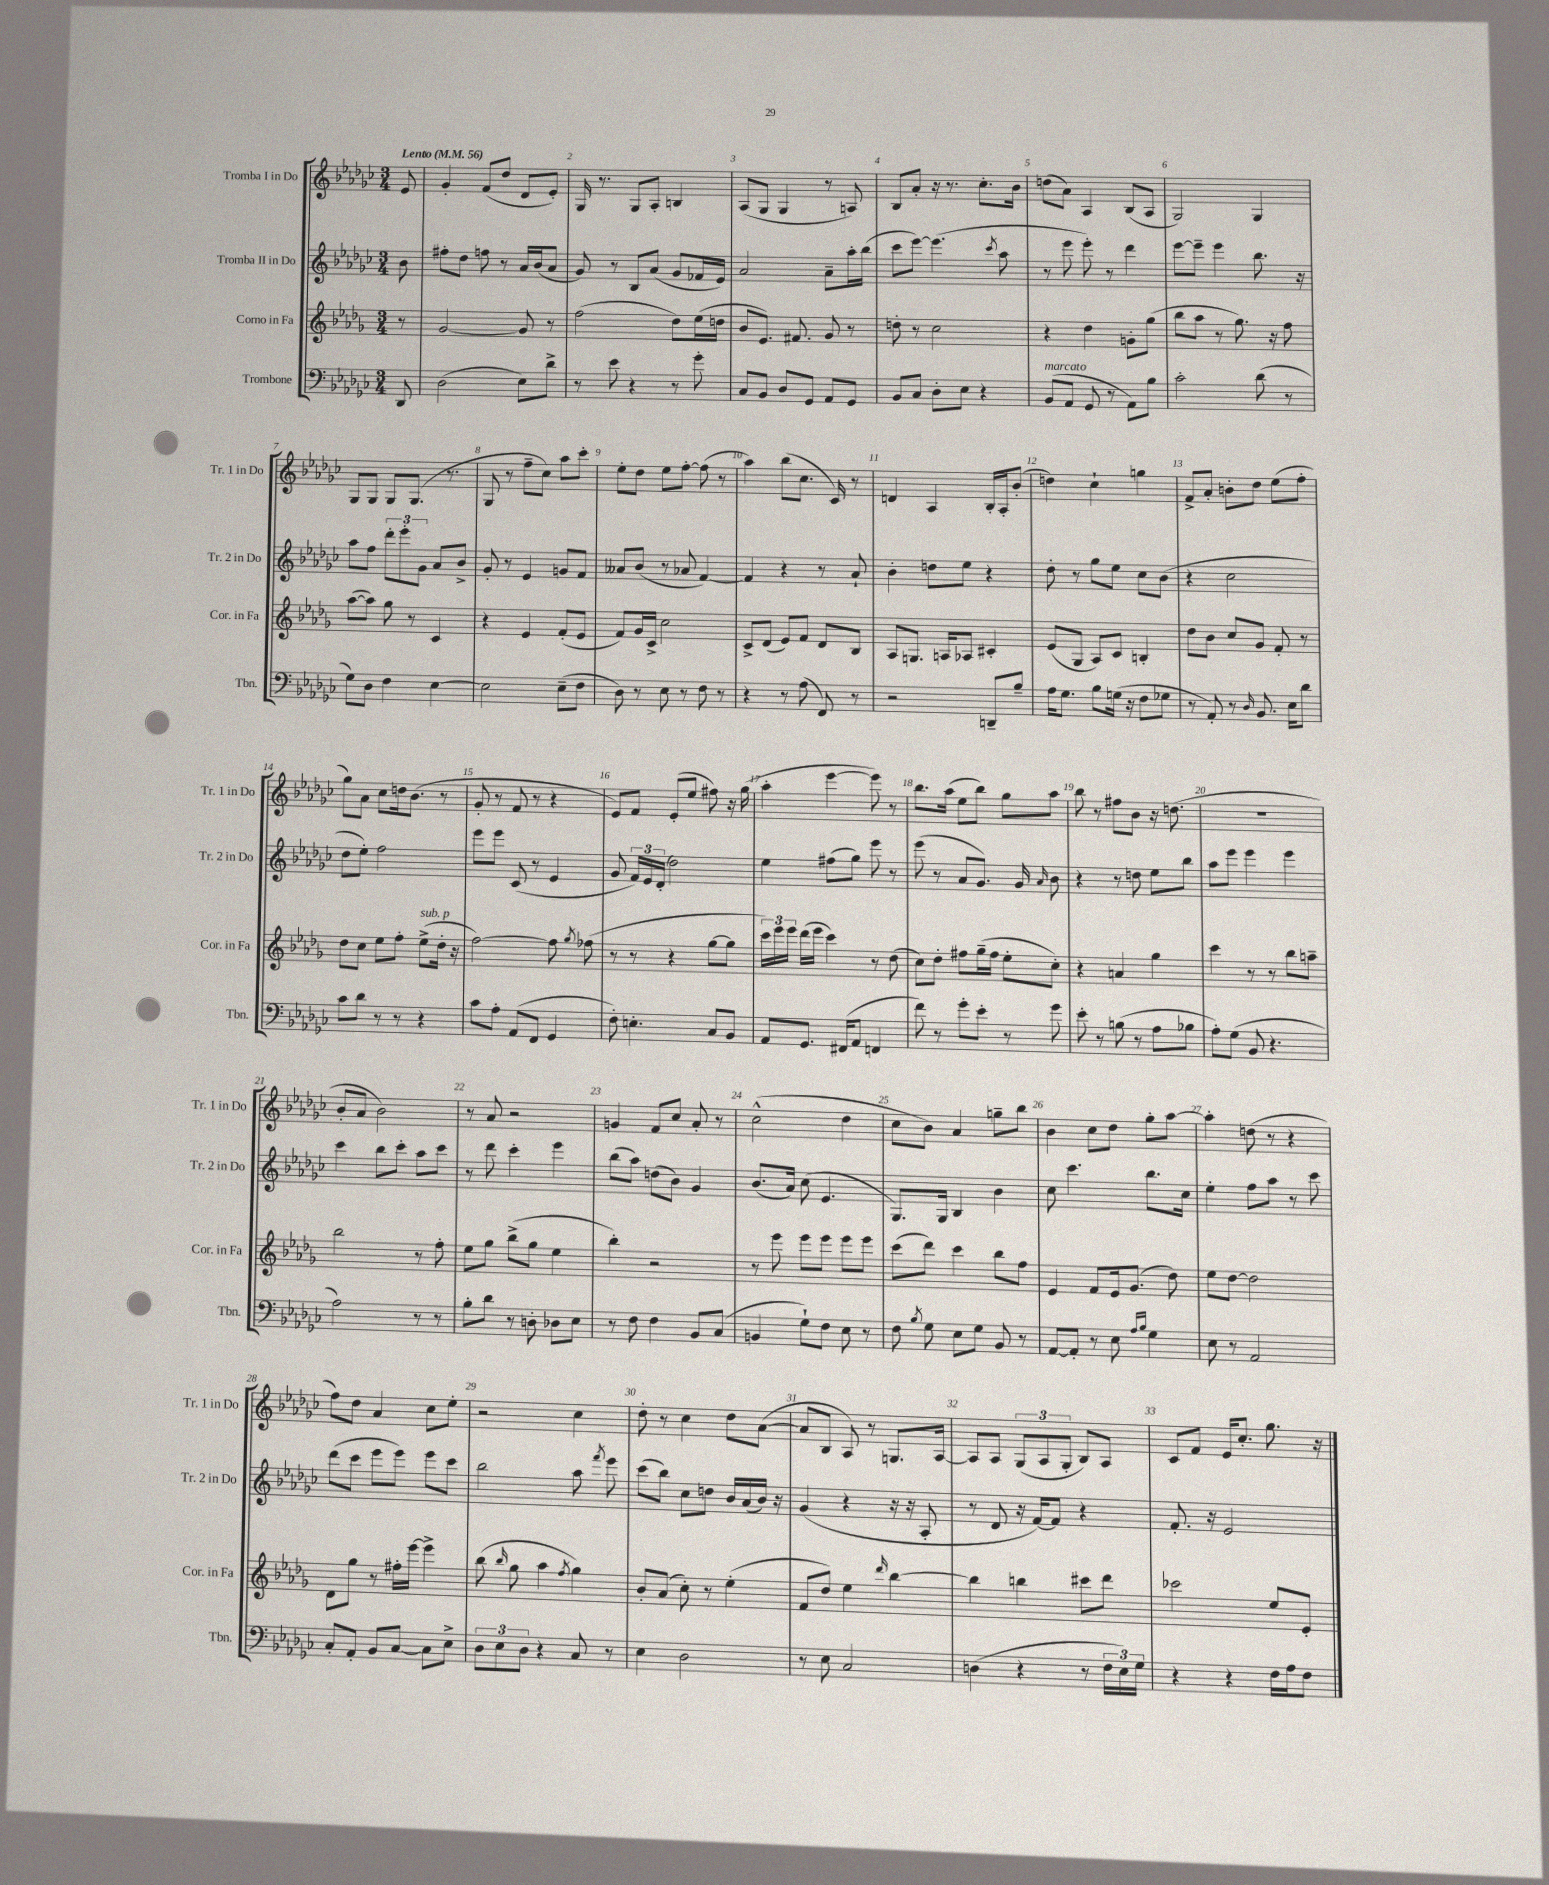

**kern	**kern	**kern	**kern
*staff4	*staff3	*staff2	*staff1
*clefF4	*clefG2	*clefG2	*clefG2
*k[b-e-a-d-g-c-]	*k[b-e-a-d-g-]	*k[b-e-a-d-g-c-]	*k[b-e-a-d-g-c-]
*M3/4	*M3/4	*M3/4	*M3/4
*MM56	*MM56	*MM56	*MM56
8DD-	8r	8b-	8e-
=	=	=	=
(2D-	[2g-	8ff#'	4g-'
.	.	8dd-	.
.	.	8ff	(8f
.	.	8r	8dd-
8E-)	8g-]	16a-	8d-
.	.	(16b-	.
8d-^	8r	8a-	8e-')
=	=	=	=
8r	(2ff	8g-)	16G-
.	.	.	8.r
8e-	.	8r	.
4r	.	8B-	8G-
.	.	(8a-	8A-'
8r	8dd-)	8g-	4B
8g-'	(16ee-	16f-	.
.	16dd	16e-)	.
=	=	=	=
8C-	8b-	2a-	(8A-
8BB-	8.e-)	.	8G-
8D-	.	.	4G-
.	8.f#	.	.
8GG-	.	.	.
8AA-	8g-	8a-~	8r
8GG-	8r	16aa-'	8A)
.	.	(16bb-	.
=	=	=	=
8BB-	8dd'	8ccc-	8B-
8C-	8r	[8eee-)	8a-'
8D-'	2cc	(4.eee-]	16r
.	.	.	8.r
8E-	.	.	.
4r	.	.	8.cc-'
.	.	8qccc-	.
.	.	8aa-	.
.	.	.	16b-
=	=	=	=
(8BB-	4r	8r	(8dd
8AA-	.	8eee-	8a-)
8GG-	4dd-	8eee-')	4A-
8r	.	8r	.
8AA-)	8g'	4ddd-	(8B-
8B-	(8gg-	.	8A-
=	=	=	=
2c-'	8bb-	[8eee-	2G-)
.	8aa-	8eee-~]	.
.	8r	4eee-	.
.	8.gg-)	.	.
(8d-	.	8.bb-	4G-
.	16r	.	.
8r	8ff	.	.
.	.	16r	.
=	=	=	=
8G-)	([8aa-	8aa-	8G-
8D-	8aa-])	8ff	8G-
4F	8gg-	12ddd-'	8G-
.	.	12eee-'	.
.	8r	.	(8.G-
.	.	12g-	.
[4E-	4c	8a-	.
.	.	.	8.r
.	.	8b-^	.
=	=	=	=
2E-]	4r	8g-'	8G-
.	.	8r	8r
.	4e-	4e-	8ff~
.	.	.	8cc-)
(8E-~	(8f'	8g	8aa-
8F	8e-	8f	8ccc-'
=	=	=	=
8D-)	8f)	8a--	8ee-'
8r	16g-	(8b-	8dd-
.	16c^	.	.
8E-	2cc	8r	8ee-
8r	.	8a-	[8ff'
8F	.	[4f)	(8ff]
8r	.	.	8r
=	=	=	=
4r	8c^	4f]	4aa-)
.	(8d-	.	.
8r	8e-)	4r	(8bb-
(8A-	8f	.	8.cc-
8FF)	8d-	8r	.
.	.	.	16c-)
8r	8B-	8a-`	8r
=	=	=	=
2r	8A-	4b-'	4d
.	8.G	.	.
.	.	8dd	4A-
.	16A	.	.
.	8A-	8ee-	.
8DD~	4c#'	4r	16B-'
.	.	.	16A-'
8B-~	.	.	(8b-'
=	=	=	=
16A-	(8e-	8dd-'	4dd)
8.G-	.	.	.
.	8G-	8r	.
8B-	8A-)	8gg-	4cc-`
(16G	8c	8ee-	.
16r	.	.	.
8F	4B'	8cc-	4gg
8G-	.	(8b-	.
=	=	=	=
8r	8dd-	4r	8f^
8AA-')	8b-	.	8a-'
8r	8cc	2cc-	8b'
16qqD-	.	.	.
8.BB-	8g-	.	8dd-
.	8f'	.	(8ee-
16E-	.	.	.
8d-	8r	.	8ff'
=	=	=	=
8c-	8dd-	8dd-	8gg-)
8d-	8cc	8ee-')	8a-
8r	8ee-	2ff	8cc-
8r	8ff'	.	16dd
.	.	.	(8.b-
4r	(8ee-^	.	.
.	16dd-'	.	8r
.	16r	.	.
=	=	=	=
8c-	[2ff)	8eee-	8g-'
8A-'	.	8eee-	8r
(8AA-	.	(8c-	8f
8FF	.	8r	8r
4GG-	8ff]	4e-	4r
.	8qgg-	.	.
.	(8ff-	.	.
=	=	=	=
8F')	8r	8g-	8e-)
4.E'	8r	24f)	8f
.	.	24e-	.
.	.	(24d-'	.
.	4r	2dd-)	(8e-'
.	.	.	8ee-
8C-	[8gg-	.	8ff#)
8BB-	8gg-]	.	16r
.	.	.	(16gg-
=	=	=	=
8AA-	24ccc)	4ee-	4aa-'
.	24eee-	.	.
.	24eee-	.	.
8.GG-	(16ddd-	.	.
.	16eee-	.	.
.	4ccc)	(8ff#	[4eee-
(16FF#	.	.	.
8AA-	.	8gg-)	.
4FF	8r	8eee-	8eee-])
.	(8dd-	8r	8r
=	=	=	=
8f)	8cc)	(8eee-	8.bb-
8r	8dd-'	8r	.
.	.	.	(16aa-
8g-'	8ff#	8a-	8ee-
8e-'	(16gg-~	8.g-)	8bb-)
.	16ff#	.	.
8r	8ee-'	.	8gg-
.	.	16g-	.
.	.	16qqa-	.
8g-	8cc')	8b-	8aa-
=	=	=	=
8e-'	4r	4r	8bb-
8r	.	.	8r
(8B	4a	8r	8ff#
8r	.	8dd	8b-
8A-	4gg-	8ee-	16r
.	.	.	(8.dd
8B-	.	8bb-	.
=	=	=	=
8A-')	4ccc	8aa-	2.r
(8G-	.	8eee-	.
8BB-	8r	4eee-	.
4.r	8r	.	.
.	8bb-	4eee-	.
.	8aa~	.	.
=	=	=	=
2A-)	2bb-	4ccc-	8b-'
.	.	.	8a-
.	.	8bb-	2b-)
.	.	8ccc-'	.
8r	8r	8aa-	.
8r	8ff'	8ccc-	.
=	=	=	=
8B-'	8ee-	8r	8r
8d-	8gg-	8ddd-	8a-
8r	(8bb-^	4ccc-'	2r
8D'	8gg-	.	.
8D-	4ee-	4eee-	.
8E-	.	.	.
=	=	=	=
8r	4bb-')	(8bb-	4g
8F	.	8aa-)	.
4F	2r	(8dd	8f
.	.	8b-)	8cc-
8BB-	.	4g-	8a-'
(8C-	.	.	8r
=	=	=	=
4BB	8r	(8.b-	(2cc-^^
.	8eee-	.	.
.	.	16a-)	.
8G-`)	8eee-	(8cc-	.
8F	8eee-	4.e-	.
8E-	8eee-	.	4dd-
8r	8eee-	.	.
=	=	=	=
8F	(8ccc	8.G-)	8cc-
8qB-	.	.	.
8G-	8ddd-)	.	8b-)
.	.	16G-	.
8E-	4ccc	4B-	4a-
8G-	.	.	.
8BB-	8bb-	4b-	8gg~
8r	8ff	.	8bb-
=	=	=	=
[8AA-	4e-	8cc-	4b-
8AA-']	.	4.ccc-	.
8r	8f	.	8cc-
8E-	16e-	.	8dd-
.	(8.g-	.	.
16qqA-	.	.	.
16qqB-	.	.	.
4G-	.	8.bb-	8gg-'
.	8dd-)	.	[8aa-
.	.	16cc-	.
=	=	=	=
8E-	8ee-	4ee-'	4aa-']
8r	[8dd-	.	.
2AA-	2dd-]	8ff	(8dd
.	.	8aa-	8r
.	.	8r	4r
.	.	8ccc-	.
=	=	=	=
8C-'	8d-	(8ddd-	8ff)
8AA-'	8gg-	8ccc-	8dd-
8BB-	8r	8eee-	4a-
[8C-	16ff#'	8eee-)	.
.	[16eee-	.	.
8C-]	4eee-^]	8eee-	8cc-
8E-^	.	8ccc-	8ee-'
=	=	=	=
12D-	(8bb-	2bb-	2r
12E-	.	.	.
.	16qqbb-	.	.
.	8gg-	.	.
12D-	.	.	.
4r	4aa-	.	.
.	8qff	.	.
8C-	4gg-)	8aa-	4cc-
.	.	8qfff	.
8r	.	8eee-	.
=	=	=	=
4E-	8b-'	(8ccc-	8dd-'
.	(8a-	8bb-)	8r
2D-	8cc')	8cc-	4cc-
.	8r	8dd	.
.	(4ee-'	16b-	8dd-
.	.	(16a-	.
.	.	16b-)	([8a-
.	.	16r	.
=	=	=	=
8r	8f	(4g-	8a-]
8E-	8dd-)	.	8B-
2C-	4ee-	4r	8A-)
.	.	.	8r
.	16qqddd-	.	.
.	[4bb-	16r	8.G
.	.	16r	.
.	.	8A-'	.
.	.	.	[16A-
=	=	=	=
(4D	4bb-]	8r	8A-]
.	.	8d-	8A-
4r	4bb	16r	(12G-
.	.	[16f)	.
.	.	.	12A-
.	.	8f]	.
.	.	.	12G-'
8r	8ccc#	4r	8B-)
24F	8ddd-	.	8A-
24E-)	.	.	.
24G-	.	.	.
=	=	=	=
4r	2ccc-	8.f'	8c-
.	.	.	8f
.	.	16r	.
4r	.	2e-	16e-
.	.	.	8.cc-'
16F	8ee-	.	8.gg-
16A-	.	.	.
8F	8e-'	.	.
.	.	.	16r
==	==	==	==
*-	*-	*-	*-
